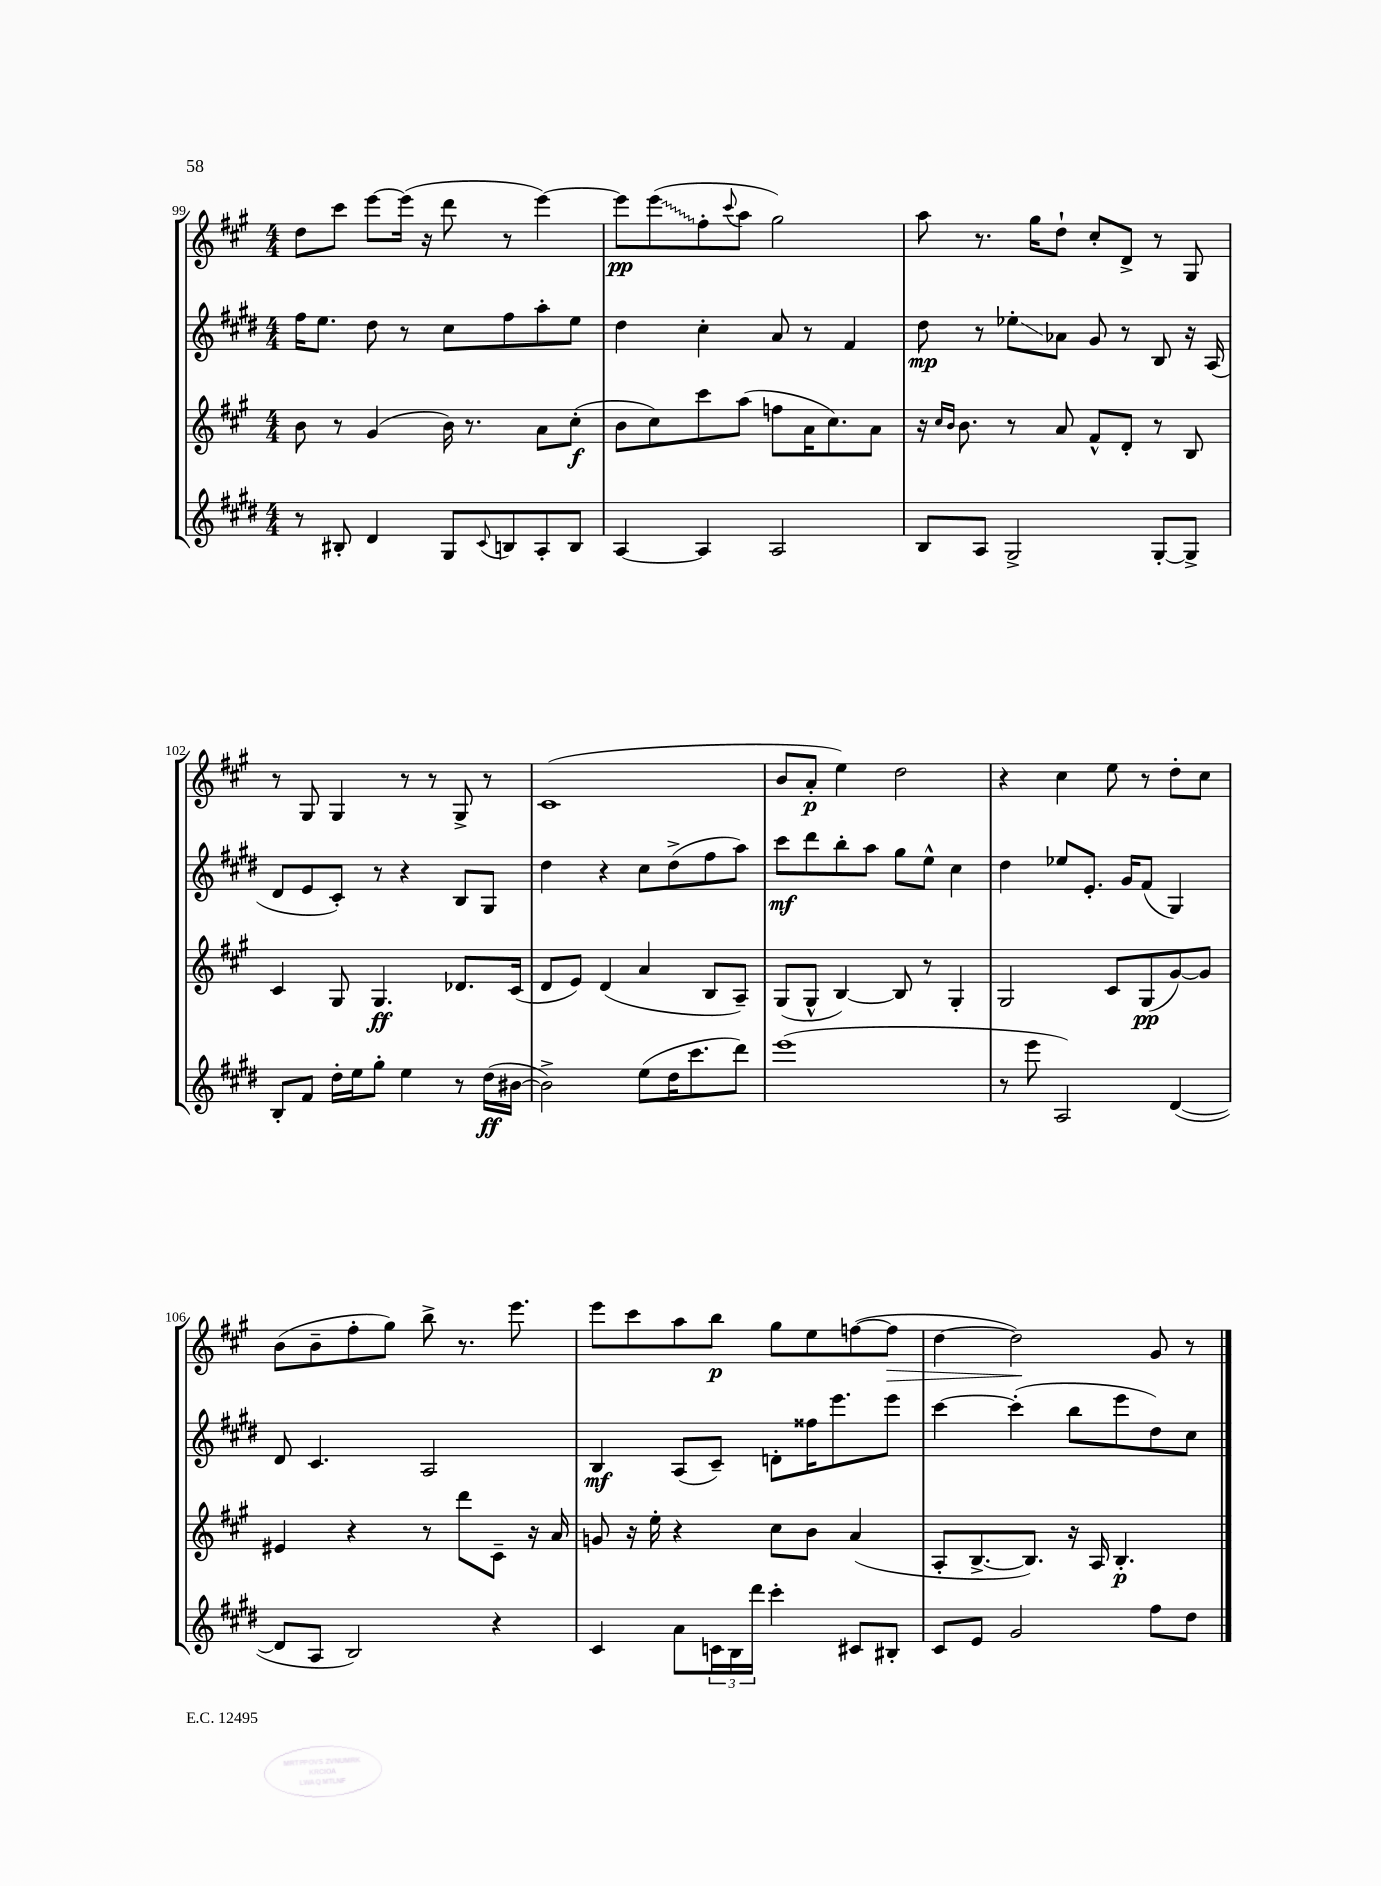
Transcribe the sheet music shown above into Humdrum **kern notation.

**kern	**kern	**kern	**kern
*staff4	*staff3	*staff2	*staff1
*clefG2	*clefG2	*clefG2	*clefG2
*k[f#c#g#d#]	*k[f#c#g#]	*k[f#c#g#d#]	*k[f#c#g#]
*M4/4	*M4/4	*M4/4	*M4/4
8r	8b	16ff#	8dd
.	.	8.ee	.
8B#'	8r	.	8ccc#
4d#	(4g#	8dd#	[8eee
.	.	8r	(16eee]
.	.	.	16r
8G#	16b)	8cc#	8ddd
.	8.r	.	.
8qqc#	.	.	.
8B	.	8ff#	8r
8A'	8a	8aa'	[4eee)
8B	(8cc#'	8ee	.
=	=	=	=
[4A	8b	4dd#	8eee]
.	8cc#)	.	(8eee
4A]	8ccc#	4cc#'	8ff#'
.	.	.	8qqccc#
.	(8aa	.	8aa
2A	8ff	8a	2gg#)
.	16a	8r	.
.	8.cc#)	.	.
.	.	4f#	.
.	8a	.	.
=	=	=	=
8B	16r	8dd#	8aa
.	16qqcc#	.	.
.	16qqb	.	.
.	8.b	.	.
8A	.	8r	8.r
2G#^	8r	8ee-'	.
.	.	.	16gg#
.	8a	8a-	8dd`
.	8f#^^	8g#	8cc#'
.	8d'	8r	8d^
[8G#'	8r	8B	8r
8G#^]	8B	16r	8G#
.	.	(16A	.
=	=	=	=
8B'	4c#	8d#	8r
8f#	.	8e	8G#
16dd#'	8G#	8c#')	4G#
16ee	.	.	.
8gg#'	4.G#	8r	.
4ee	.	4r	8r
.	.	.	8r
8r	8.d-	8B	8G#^
(16dd#	.	8G#	8r
[16b#	(16c#	.	.
=	=	=	=
2b#^])	8d	4dd#	(1c#
.	8e)	.	.
.	(4d	4r	.
(8ee	4a	8cc#	.
16dd#	.	(8dd#^	.
8.ccc#	.	.	.
.	8B	8ff#	.
8ddd#)	8A~)	8aa)	.
=	=	=	=
(1eee	(8G#	8ccc#	8b
.	8G#^^	8ddd#	8a'
.	[4B)	8bb'	4ee)
.	.	8aa	.
.	8B]	8gg#	2dd
.	8r	8ee^^	.
.	4G#'	4cc#	.
=	=	=	=
8r	2G#	4dd#	4r
8eee	.	.	.
2A)	.	8ee-	4cc#
.	.	8.e'	.
.	8c#	.	8ee
.	.	16g#	.
.	(8G#	(8f#	8r
([4d#	[8g#)	4G#)	8dd'
.	8g#]	.	8cc#
=	=	=	=
8d#]	4e#	8d#	(8b
8A	.	4.c#	8b~
2B)	4r	.	8ff#'
.	.	.	8gg#)
.	8r	2A	8bb^
.	8ddd	.	8.r
4r	8c#~	.	.
.	.	.	8.eee
.	16r	.	.
.	16a	.	.
=	=	=	=
4c#	8g	4B	8eee
.	16r	.	8ccc#
.	16ee'	.	.
8a	4r	(8A	8aa
24c	.	8c#~)	8bb
24B	.	.	.
24ddd#	.	.	.
4ccc#'	8cc#	8d'	8gg#
.	8b	16ff##	8ee
.	.	8.eee	.
8c#	(4a	.	([8ff
8B#'	.	8eee	8ff]
=	=	=	=
8c#	8A'	[4ccc#	[4dd
8e	[8.B^	.	.
2g#	.	(4ccc#']	2dd])
.	8.B])	.	.
.	16r	8bb	.
.	16A	.	.
.	4.B'	8eee	.
8ff#	.	8dd#)	8g#
8dd#	.	8cc#	8r
==	==	==	==
*-	*-	*-	*-
